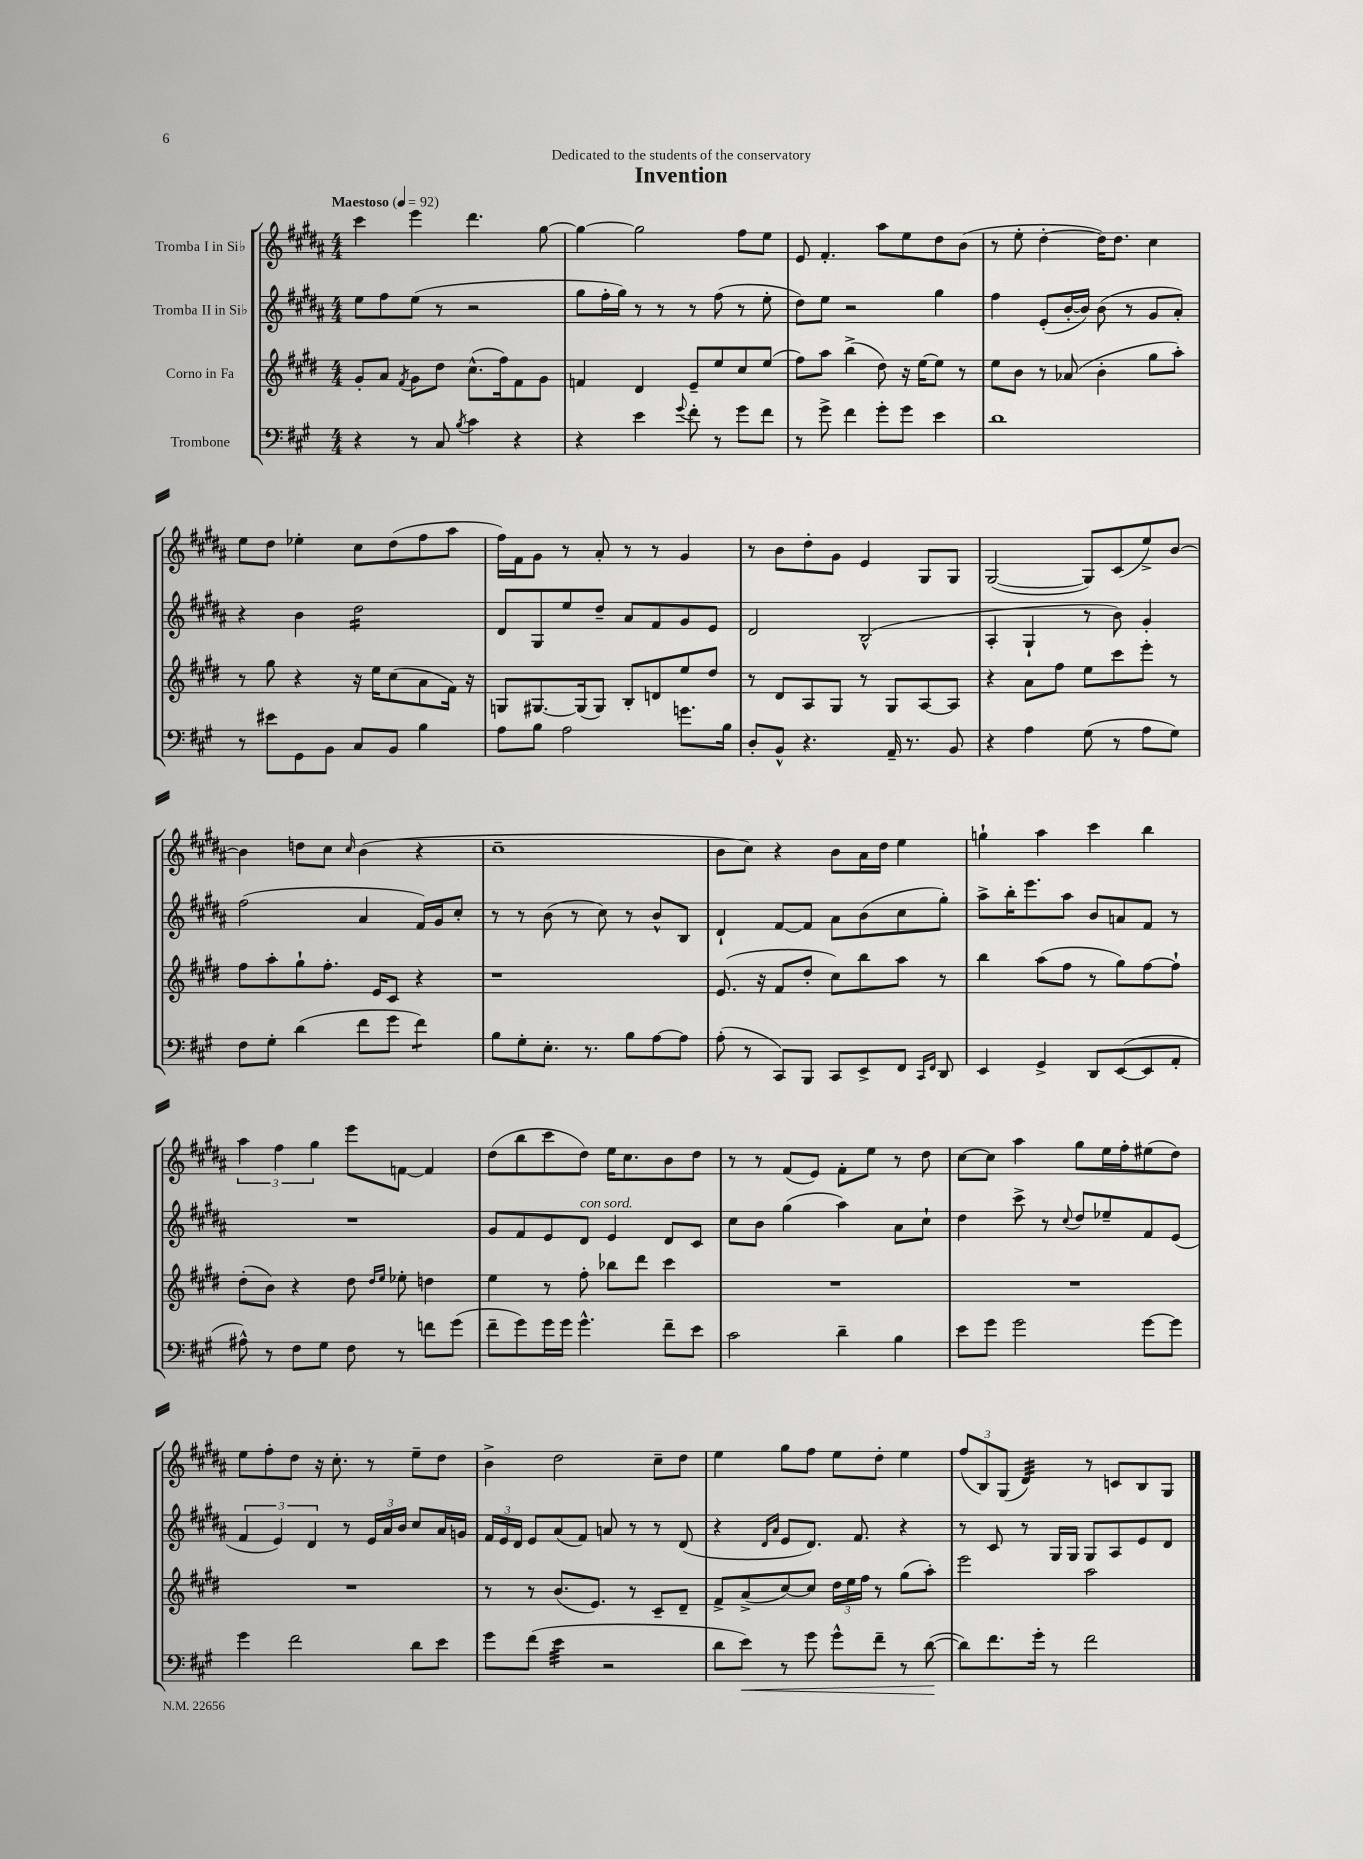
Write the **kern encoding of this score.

**kern	**kern	**kern	**kern
*staff4	*staff3	*staff2	*staff1
*clefF4	*clefG2	*clefG2	*clefG2
*k[f#c#g#]	*k[f#c#g#d#]	*k[f#c#g#d#a#]	*k[f#c#g#d#a#]
*M4/4	*M4/4	*M4/4	*M4/4
*MM92	*MM92	*MM92	*MM92
4r	8g#'	8ee	4ccc#
.	8a	8ff#	.
.	8qf#	.	.
8r	8g#	(8ee	4eee
8C#	8dd#	8r	.
8qB	.	.	.
4c#	(8.cc#^^	2r	4.ddd#
.	16ff#)	.	.
4r	8f#	.	.
.	8g#	.	[8gg#
=	=	=	=
4r	4f	8gg#	4gg#_
.	.	16ff#'	.
.	.	16gg#)	.
4e	4d#	8r	2gg#]
.	.	8r	.
8qqg#	.	.	.
8f#'	8e~	8r	.
8r	8ee	(8ff#	.
8g#	8cc#	8r	8ff#
8f#	(8ee	8ee'	8ee
=	=	=	=
8r	8ff#)	8dd#)	8e
8g#^	8aa	8ee	4.f#'
4f#	(4bb^	2r	.
8g#'	8dd#)	.	8aa#
8g#	16r	.	8ee
.	[16ee	.	.
4e	8ee]	4gg#	8dd#
.	8r	.	(8b
=	=	=	=
1d	8ee	4ff#	8r
.	8b	.	8ee'
.	8r	(8e'	[4dd#'
.	(8a-	[16b'	.
.	.	16b])	.
.	4b'	(8b	16dd#])
.	.	.	8.dd#
.	.	8r	.
.	8gg#	8g#	4cc#
.	8aa')	8a#')	.
=	=	=	=
8r	8r	4r	8ee
8e#	8gg#	.	8dd#
8GG#	4r	4b	4ee-'
8BB	.	.	.
8C#	16r	2dd#	8cc#
.	16ee	.	.
8BB	(8cc#	.	(8dd#
4B	8a	.	8ff#
.	16f#)	.	8aa#
.	16r	.	.
=	=	=	=
8A	8G	8d#	16ff#)
.	.	.	16f#
8B	[8.G#	8G#	8g#
2A	.	8ee	8r
.	(16G#]	.	.
.	8G#)	8dd#~	8a#'
.	8B'	8a#	8r
.	8d	8f#	8r
8.g	8ee	8g#	4g#
.	8dd#	8e	.
16B	.	.	.
=	=	=	=
8D'	8r	2d#	8r
8BB^^	8d#	.	8b
4.r	8A	.	8dd#'
.	8G#	.	8g#
.	8r	(2B^^	4e
16AA~	8G#	.	.
8.r	.	.	.
.	[8A	.	8G#
8BB	8A]	.	8G#
=	=	=	=
4r	4r	4A#'	([2G#
4A	8a	4G#`	.
.	8ff#	.	.
(8G#	8ee	8r	8G#])
8r	8ccc#	8b)	(8c#
8A	8eee'	4g#'	8ee^)
8G#)	8r	.	[8b
=	=	=	=
8F#	8ff#	(2ff#	4b]
8G#'	8aa'	.	.
(4d	8gg#`	.	8dd
.	8.ff#'	.	8cc#
.	.	.	16qqcc#
8f#	.	4a#	(4b
.	16e	.	.
8g#	8c#	.	.
4f#)	4r	16f#)	4r
.	.	16g#	.
.	.	8cc#'	.
=	=	=	=
8B	1r	8r	1cc#~
8G#'	.	8r	.
8.E'	.	(8b	.
.	.	8r	.
8.r	.	.	.
.	.	8cc#)	.
8B	.	8r	.
[8A	.	8b^^	.
8A]	.	8B	.
=	=	=	=
(8A'	(8.e	4d#`	8b
8r	.	.	8cc#)
.	16r	.	.
8CC#)	8f#	[8f#	4r
8BBB	8dd#'	8f#]	.
8CC#	8cc#)	8a#	8b
8EE^	8bb	(8b	16a#
.	.	.	16dd#
8FF#	8aa	8cc#	4ee
16qqCC#	.	.	.
16qqFF#	.	.	.
8DD	8r	8gg#')	.
=	=	=	=
4EE	4bb	8aa#^	4gg`
.	.	16bb'	.
.	.	8.eee	.
4GG#^	(8aa	.	4aa#
.	8ff#	8aa#	.
8DD	8r	8b	4ccc#
([8EE	8gg#)	8a	.
8EE]	[8ff#	8f#	4bb
8AA'	8ff#`]	8r	.
=	=	=	=
8A#^^)	(8dd#'	1r	6aa#
8r	8b)	.	.
.	.	.	6ff#
8F#	4r	.	.
.	.	.	6gg#
8G#	.	.	.
8F#	8dd#	.	8eee
.	16qqdd#	.	.
.	16qqee	.	.
8r	8ee-'	.	[8f
8f	4dd	.	4f]
(8g#	.	.	.
=	=	=	=
8f#~	4ee	8g#	(8dd#
8g#)	.	8f#	8bb
16g#	8r	8e	8ccc#
16g#	.	.	.
4.g#^^	8ff#'	8d#	8dd#)
.	8bb-	4e	16ee
.	.	.	8.cc#
.	8ddd#	.	.
8f#~	4ccc#	8d#	8b
8e	.	8c#	8dd#
=	=	=	=
2c#	1r	8cc#	8r
.	.	8b	8r
.	.	(4gg#	(8f#
.	.	.	8e)
4d~	.	4aa#)	8f#'
.	.	.	8ee
4B	.	8a#	8r
.	.	8cc#`	8dd#
=	=	=	=
8e	1r	4dd#	[8cc#
8g#	.	.	8cc#]
2g#	.	8ccc#^	4aa#
.	.	8r	.
.	.	8qqcc#	.
.	.	8dd#	8gg#
.	.	8ee-~	16ee
.	.	.	16ff#'
[8g#	.	8f#	(8ee#
8g#]	.	(8e	8dd#)
=	=	=	=
4g#	1r	6f#	8ee
.	.	.	8ff#'
.	.	6e)	.
2f#	.	.	8dd#
.	.	6d#	.
.	.	.	16r
.	.	.	8.cc#'
.	.	8r	.
.	.	24e	8r
.	.	24a#	.
.	.	24b	.
8d	.	8cc#	8ee~
8e	.	16a#	8dd#
.	.	16g	.
=	=	=	=
8g#	8r	24f#	4b^
.	.	24e	.
.	.	24d#	.
(8f#	8r	8e	.
4e	(8.b	(8a#	2dd#
.	.	8f#)	.
.	8.e)	.	.
2r	.	8a	.
.	8r	8r	.
.	8c#~	8r	8cc#~
.	8d#~	(8d#	8dd#
=	=	=	=
8d	8f#^	4r	4ee
8e)	(8a^	.	.
.	.	16qqd#	.
.	.	16qqa#	.
8r	[8cc#)	8e	8gg#
8g#	8cc#]	8.d#)	8ff#
8g#^^	24dd#	.	8ee
.	24ee	.	.
.	.	8.f#	.
.	24ff#	.	.
8f#~	8r	.	8dd#'
8r	(8gg#	4r	4ee
([8d	8aa')	.	.
=	=	=	=
8d])	2eee	8r	(12ff#
.	.	.	12B)
8.f#	.	8c#	.
.	.	.	(12G#
.	.	8r	4d#)
16g#'	.	.	.
8r	.	16G#	.
.	.	16G#	.
2f#	2aa	8G#	8r
.	.	8A#	8c
.	.	8e	8B
.	.	8d#	8G#
==	==	==	==
*-	*-	*-	*-
